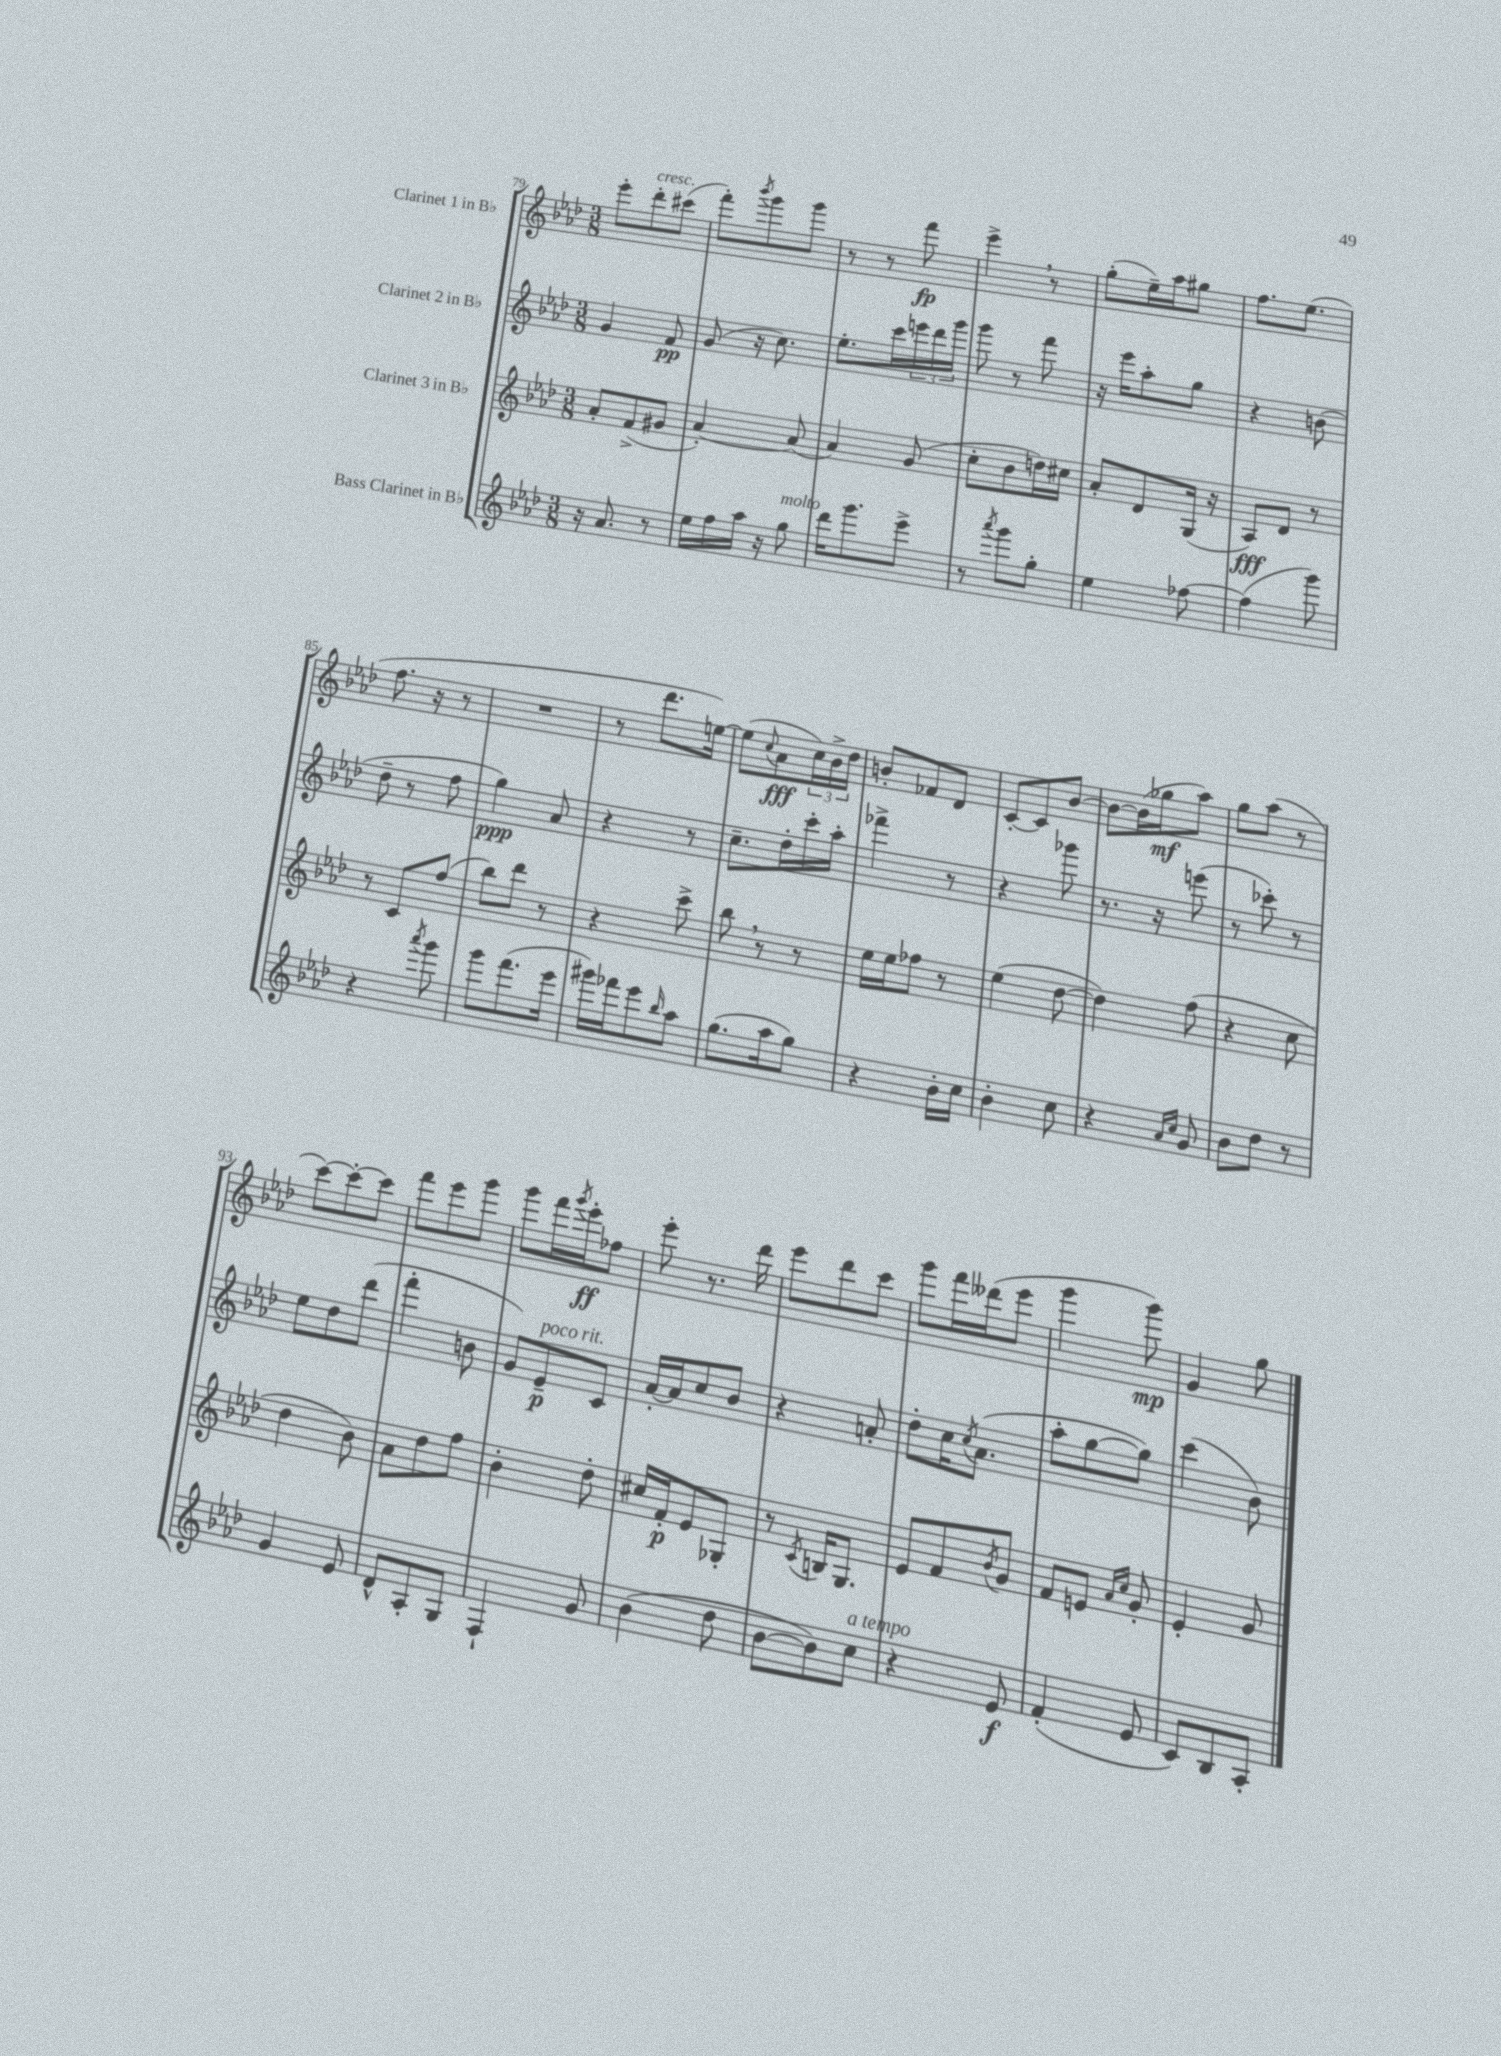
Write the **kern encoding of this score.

**kern	**kern	**kern	**kern
*staff4	*staff3	*staff2	*staff1
*clefG2	*clefG2	*clefG2	*clefG2
*k[b-e-a-d-]	*k[b-e-a-d-]	*k[b-e-a-d-]	*k[b-e-a-d-]
*M3/8	*M3/8	*M3/8	*M3/8
16r	8a-'	4g	8eee-'
8.a-	.	.	.
.	(8f^	.	8ddd-'
8r	8g#	8f	(8ccc#
=	=	=	=
16ee-	[4a-')	(8g	8fff')
16ff	.	.	.
.	.	.	8qbbb-
16aa-	.	16r	8ggg
16r	.	8.cc)	.
8gg	(8a-]	.	8ggg
=	=	=	=
16ddd-	4a-)	8.ee-'	8r
8.ggg	.	.	.
.	.	.	8r
.	.	16ccc	.
8eee-^	(8g	24eee	8fff
.	.	24ddd-	.
.	.	24ggg	.
=	=	=	=
8r	8cc'	8ggg	4eee-^
8qaaa-	.	.	.
8ggg	8b-	8r	.
8gg'	16dd)	8fff	8r
.	16cc#	.	.
=	=	=	=
4ee-	8a-'	16r	(8gg'
.	.	16eee-	.
.	8d-	8aa-'	16ee-~)
.	.	.	16aa-
[8ff-	(16G	8gg	8gg#
.	16r	.	.
=	=	=	=
(4ff-]	8A-)	4r	8.ff
.	8d-	.	.
.	.	.	(8.ee-
8ggg)	8r	(8b	.
=	=	=	=
4r	8r	8dd-~	8.ff
.	8c	8r	.
.	.	.	16r
8qaaa-	.	.	.
8ggg	(8ff	8ff	8r
=	=	=	=
8ggg	8bb-)	4gg)	4.r
(8.fff	8ddd-	.	.
.	8r	8a-	.
16eee-	.	.	.
=	=	=	=
16ggg#)	4r	4r	8r
16fff-	.	.	.
8eee-	.	.	8.ddd-
16qqbb-	.	.	.
8aa-	8ccc^	8r	.
.	.	.	[16ee)
=	=	=	=
(8.gg	8bb-	8.cc~	(8ee]
.	.	.	8qqcc
.	8r	.	8a-
16aa-	.	16dd-'	.
8gg)	8r	16ccc'	24cc)
.	.	.	24b-^
.	.	16aa-'	.
.	.	.	24dd-
=	=	=	=
4r	16ee-	4fff-^	8b'
.	16ee-	.	.
.	8ff-	.	8f-
16b-'	8r	8r	8d-
16cc	.	.	.
=	=	=	=
4b-'	(4ee-	4r	[8c'
.	.	.	8c]
8cc	[8dd-	8ggg-	[8b-
=	=	=	=
4r	4dd-])	8.r	8b-_
.	.	.	(16b-]
.	.	16r	16gg-
16qqa-	.	.	.
16qqcc	.	.	.
8g	(8ff	(8eee	8aa-)
=	=	=	=
8b-	4r	8r	8gg
8dd-	.	8ccc-')	(8aa-
8r	8cc	8r	8r
=	=	=	=
4g	4dd-	8ee-	[8ccc)
.	.	8dd-	8ccc'_
8e-	8b-)	(8ddd-	8ccc]
=	=	=	=
8d-^^	8a-	4fff'	8fff
8A-'	8dd-	.	8eee-
8G	8ff	8b	8ggg
=	=	=	=
4F`	4b-'	8g)	8ggg
.	.	8e-~	16fff
.	.	.	8qggg
.	.	.	16eee-'
8g	8dd-'	8c	8ff-
=	=	=	=
(4b-	16cc#	[16a-'	8eee-'
.	16f'	16a-]	.
.	8e-	8cc	8.r
8dd-	8G-'	8b-	.
.	.	.	16ddd-
=	=	=	=
[8b-	8r	4r	8eee-
.	8qc	.	.
8b-])	16B	.	8ddd-
.	8.G	.	.
8cc	.	8a'	8ccc
=	=	=	=
4r	8e-	8dd-'	8ggg
.	8f	16cc	16fff
.	.	8qcc	.
.	.	(8.a-	(16ddd--
.	8qb-	.	.
8e-	8g	.	8eee-
=	=	=	=
(4f'	8f	8aa-'	4ggg
.	8e	[8gg	.
.	16qqa-	.	.
.	16qqcc	.	.
8e-	8g'	8gg])	8ggg)
=	=	=	=
8c)	4e-'	(4ccc	4g
8B-	.	.	.
8A-'	8g	8b-)	8gg
==	==	==	==
*-	*-	*-	*-
